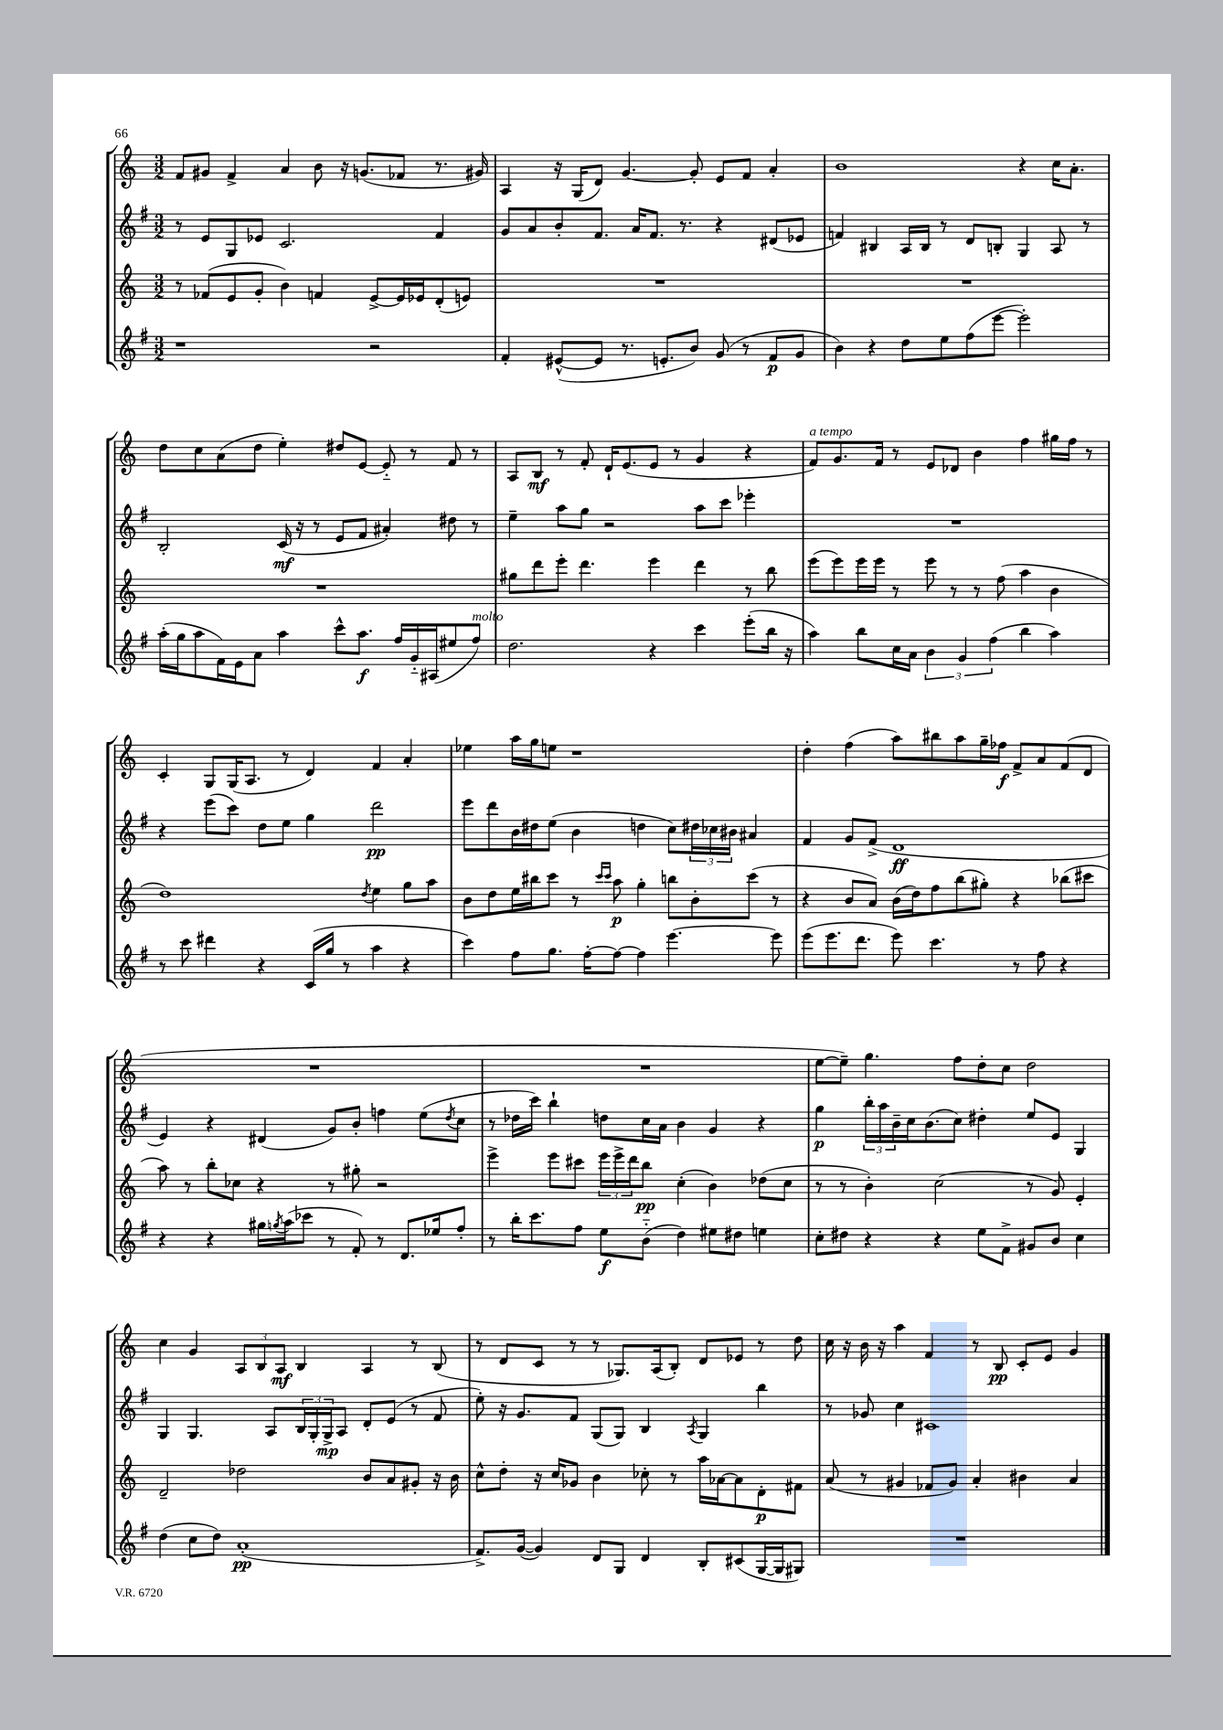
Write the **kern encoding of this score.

**kern	**dynam	**kern	**dynam	**kern	**dynam	**kern	**dynam
*part4	*part4	*part3	*part3	*part2	*part2	*part1	*part1
*staff4	*staff4	*staff3	*staff3	*staff2	*staff2	*staff1	*staff1
*clefG2	*	*clefG2	*	*clefG2	*	*clefG2	*
*k[f#]	*	*k[]	*	*k[f#]	*	*k[]	*
*M3/2	*	*M3/2	*	*M3/2	*	*M3/2	*
=135	=135	=135	=135	=135	=135	=135	=135
1r	.	8r	.	8r	.	8f/L	.
.	.	(8f-X/L	.	8e/L	.	8g#X/J	.
.	.	8e/	.	8G/	.	4f^/	.
.	.	8g'/J	.	8e-X/J	.	.	.
.	.	4b\)	.	2.c/	.	4a/	.
.	.	4fn/	.	.	.	8b\	.
.	.	.	.	.	.	16r	.
.	.	.	.	.	.	(8.gn/L	.
2r	.	[8e^/L	.	.	.	.	.
.	.	16e/L]	.	.	.	8f-X/J	.
.	.	16e-X/J	.	.	.	.	.
.	.	(8d'/	.	4f#/	.	8.r	.
.	.	8en/J)	.	.	.	.	.
.	.	.	.	.	.	16g#X/)	.
=136	=136	=136	=136	=136	=136	=136	=136
4f#'/	.	1.r	.	8g/L	.	4A/	.
.	.	.	.	8a/	.	.	.
([8e#X^^/L	.	.	.	8b'/	.	16r	.
.	.	.	.	.	.	(16G/KL	.
8e#/J]	.	.	.	8.f#/J	.	8d/J)	.
8.r	.	.	.	.	.	[4.g/	.
.	.	.	.	16a/KL	.	.	.
.	.	.	.	8.f#/J	.	.	.
8.en'/L	.	.	.	.	.	.	.
.	.	.	.	8.r	.	.	.
8b/J)	.	.	.	.	.	8g'/]	.
(8g/	.	.	.	4r	.	8e/L	.
8r	.	.	.	.	.	8f/J	.
8f#/L	p	.	.	(8d#X/L	.	4a'/	.
8g/J	.	.	.	8e-X/J	.	.	.
=137	=137	=137	=137	=137	=137	=137	=137
4b\)	.	1.r	.	4fn/)	.	1b	.
4r	.	.	.	4B#X/	.	.	.
8dd\L	.	.	.	16A/LL	.	.	.
.	.	.	.	16B#/JJ	.	.	.
8ee\	.	.	.	8r	.	.	.
(8ff#\	.	.	.	8d/L	.	.	.
[8eee\J	.	.	.	8Bn'/J	.	.	.
2eee'\])	.	.	.	4G/	.	4r	.
.	.	.	.	8A/	.	16cc\KL	.
.	.	.	.	.	.	8.a'\J	.
.	.	.	.	8r	.	.	.
!!LO:LB:g=z
=138	=138	=138	=138	=138	=138	=138	=138
(16aa'\LL	.	1.r	.	2B'/	.	8dd\L	.
16gg\J	.	.	.	.	.	.	.
8aa\	.	.	.	.	.	8cc\	.
16f#\L)	.	.	.	.	.	(8a\	.
16e\J	.	.	.	.	.	.	.
8a\J	.	.	.	.	.	8dd\J	.
4aa\	.	.	.	(16c/	mf	4ee'\)	.
.	.	.	.	16r	.	.	.
.	.	.	.	8r	.	.	.
8ccc^^\L	.	.	.	8e/L	.	8dd#X/L	.
8.aa\J	f	.	.	8f#/J	.	[8e/J	.
.	.	.	.	4a#X'/)	.	8e/]	.
16ff#/LL	.	.	.	.	.	.	.
16g/	.	.	.	.	.	8r	.
(16A#X/J	.	.	.	.	.	.	.
8ee#X/	.	.	.	8dd#X\	.	8f/	.
!LO:TX:a:i:t=molto	!	!	!	!	!	!	!
8ff#/J)	.	.	.	8r	.	8r	.
=139	=139	=139	=139	=139	=139	=139	=139
2.dd\	.	8gg#X\L	.	4ee~\	.	8A/L	.
.	.	8ddd\	.	.	.	8B/J	mf
.	.	8eee'\J	.	8aa\L	.	8r	.
.	.	4.ddd\	.	8gg\J	.	8f'/	.
.	.	.	.	2r	.	16d`/KL	.
.	.	.	.	.	.	(8.e/	.
4r	.	4eee\	.	.	.	8e/J	.
.	.	.	.	.	.	8r	.
4ccc\	.	4ddd\	.	8aa\L	.	4g/	.
.	.	.	.	8ccc\J	.	.	.
(8eee'\L	.	8r	.	4eee-X'\	.	4r	.
16bb\Jk	.	8bb\	.	.	.	.	.
16r	.	.	.	.	.	.	.
=140	=140	=140	=140	=140	=140	=140	=140
!	!	!	!	!	!	!LO:TX:a:i:t=a tempo	!
4aa\)	.	(8eee\L	.	1.r	.	8f/L)	.
.	.	8eee\)	.	.	.	8.g/	.
8bb\L	.	16eee\L	.	.	.	.	.
.	.	16eee\JJ	.	.	.	16f/Jk	.
16cc\L	.	8r	.	.	.	8r	.
16a\JJ	.	.	.	.	.	.	.
6b\	.	8eee\	.	.	.	8e/L	.
.	.	8r	.	.	.	8d-X/J	.
6g/	.	.	.	.	.	.	.
.	.	8r	.	.	.	4b\	.
(6ff#\	.	.	.	.	.	.	.
.	.	(8ff\	.	.	.	.	.
4bb\	.	4aa\	.	.	.	4ff\	.
4aa\)	.	4b\	.	.	.	16gg#X\LL	.
.	.	.	.	.	.	16ff\JJ	.
.	.	.	.	.	.	8r	.
!!LO:LB:g=z
=141	=141	=141	=141	=141	=141	=141	=141
8r	.	1dd)	.	4r	.	4c'/	.
8ccc\	.	.	.	.	.	.	.
4ddd#X\	.	.	.	(8eee\L	.	8G/L	.
.	.	.	.	8ccc\J)	.	(16G/K	.
.	.	.	.	.	.	8.A/J	.
4r	.	.	.	8dd\L	.	.	.
.	.	.	.	8ee\J	.	8r	.
(16c/LL	.	.	.	4gg\	.	4d/)	.
16gg/JJ	.	.	.	.	.	.	.
8r	.	.	.	.	.	.	.
.	.	8qdd/	.	.	.	.	.
4aa\	.	4ee\	.	2ddd\	pp	4f/	.
4r	.	8gg\L	.	.	.	4a'/	.
.	.	8aa\J	.	.	.	.	.
=142	=142	=142	=142	=142	=142	=142	=142
4ccc\)	.	8b\L	.	8eee\L	.	4ee-X\	.
.	.	8dd\	.	8ddd\	.	.	.
8ff#\L	.	16ee\L	.	16b\L	.	16aa\LL	.
.	.	16bb#X\J	.	16dd#X\J	.	16gg\J	.
8.gg\J	.	8ccc\J	.	(8ee\J	.	8een\J	.
.	.	8r	.	4b\	.	1r	.
[16ff#'\KL	.	.	.	.	.	.	.
.	.	16qqccc/LL	.	.	.	.	.
.	.	16qqccc/JJ	.	.	.	.	.
8ff#\J_	.	8aa\	p	.	.	.	.
4ff#\]	.	4gg'\	.	4ddn\	.	.	.
[4.eee\	.	8bbn\L	.	8cc\L)	.	.	.
.	.	8b'\	.	24dd#X\L	.	.	.
.	.	.	.	24cc-X\	.	.	.
.	.	.	.	24b#X\JJ	.	.	.
.	.	(8ccc\J	.	4a#X/	.	.	.
8eee\]	.	8r	.	.	.	.	.
=143	=143	=143	=143	=143	=143	=143	=143
(8eee\L	.	4r	.	4f#/	.	4dd'\	.
8.eee\	.	.	.	.	.	.	.
.	.	8b/L	.	8g/L	.	(4ff\	.
8.ddd\J	.	.	.	.	.	.	.
.	.	8a/J)	.	(8f#^/J	.	.	.
8eee\)	.	(16b\LL	.	1d	ff	8aa\L)	.
.	.	16dd\J)	.	.	.	.	.
4.ccc\	.	8ff\	.	.	.	8bb#X\	.
.	.	(8bb\	.	.	.	8aa\	.
.	.	8gg#X'\J)	.	.	.	16gg~\L	.
.	.	.	.	.	.	16ff-X\JJ	f
8r	.	4r	.	.	.	8f^/L	.
8ff#\	.	.	.	.	.	8a/	.
4r	.	(8bb-X\L	.	.	.	(8f/	.
.	.	8ccc#X\J	.	.	.	8d/J	.
!!LO:LB:g=z
=144	=144	=144	=144	=144	=144	=144	=144
4r	.	8aa\)	.	4e/)	.	1.r	.
.	.	8r	.	.	.	.	.
4r	.	8bb'\L	.	4r	.	.	.
.	.	8cc-X\J	.	.	.	.	.
16gg#X\LL	.	4r	.	(4d#X/	.	.	.
8qggn/	.	.	.	.	.	.	.
(16aa\J	.	.	.	.	.	.	.
8ccc-X\J	.	.	.	.	.	.	.
8r	.	8r	.	8g/L)	.	.	.
8f#'/)	.	8gg#X'\	.	8b'/J	.	.	.
8r	.	2r	.	4ffn\	.	.	.
8.d/L	.	.	.	.	.	.	.
.	.	.	.	(8ee\L	.	.	.
16ee-X/k	.	.	.	.	.	.	.
.	.	.	.	8qdd/	.	.	.
8ff#'/J	.	.	.	8cc\J	.	.	.
=145	=145	=145	=145	=145	=145	=145	=145
8r	.	4eee^\	.	8r	.	1.r	.
16bb'\KL	.	.	.	16dd-X\LL	.	.	.
8.ccc\	.	.	.	16ccc\JJ)	.	.	.
.	.	8eee\L	.	4bb`\	.	.	.
8ff#\J	.	8ccc#X\J	.	.	.	.	.
8ee\L	f	24eee\LL	.	8ddn\L	.	.	.
.	.	24eee^\	.	.	.	.	.
.	.	24ddd\J	.	.	.	.	.
(8b\J	.	8bb\J	pp	16cc\L	.	.	.
.	.	.	.	16a\JJ	.	.	.
4dd\)	.	(4cc'\	.	4b\	.	.	.
8ee#X\L	.	4b\)	.	4g/	.	.	.
8dd#X\J	.	.	.	.	.	.	.
4een\	.	(8dd-X\L	.	4r	.	.	.
.	.	8cc\J	.	.	.	.	.
=146	=146	=146	=146	=146	=146	=146	=146
8cc'\L	.	8r	.	4gg\	p	[8ee\L	.
8dd#X\J	.	8r	.	.	.	8ee~\J])	.
4r	.	4b'\)	.	24bb'\LL	.	4.gg\	.
.	.	.	.	24aa\	.	.	.
.	.	.	.	24b~\	.	.	.
.	.	.	.	16cc\J	.	.	.
.	.	.	.	(8.b\	.	.	.
4r	.	(2cc\	.	.	.	.	.
.	.	.	.	8cc\J)	.	8ff\L	.
8ee\L	.	.	.	4dd#X'\	.	8dd'\	.
8f#^\J	.	.	.	.	.	8cc\J	.
8g#X/L	.	8r	.	8ee/L	.	2dd\	.
8b/J	.	8g/)	.	8e/J	.	.	.
4cc\	.	4e'/	.	4G/	.	.	.
!!LO:LB:g=z
=147	=147	=147	=147	=147	=147	=147	=147
(4dd\	.	2d~/	.	4G/	.	4cc\	.
8cc\L	.	.	.	4.G/	.	4g/	.
8dd\J)	.	.	.	.	.	.	.
(1a'	pp	2dd-X\	.	.	.	12A/L	.
.	.	.	.	.	.	12B/	.
.	.	.	.	8A/L	.	.	.
.	.	.	.	.	.	12A/J	mf
.	.	.	.	24B/L	.	4B/	.
.	.	.	.	24G'/	.	.	.
.	.	.	.	24G^/J	mp	.	.
.	.	.	.	8A/J	.	.	.
.	.	8b/L	.	8d'/L	.	4A/	.
.	.	8a/	.	(8e/J	.	.	.
.	.	8g#X'/J	.	8r	.	8r	.
.	.	16r	.	8f#/	.	(8B/	.
.	.	16b\	.	.	.	.	.
=148	=148	=148	=148	=148	=148	=148	=148
8.f#^/L)	.	8cc^^\L	.	8ee'\)	.	8r	.
.	.	8dd'\J	.	16r	.	8d/L	.
([16g/Jk	.	.	.	8.g/L	.	.	.
4g/])	.	16r	.	.	.	8c/J	.
.	.	16cc/KL	.	.	.	.	.
.	.	8g-X/J	.	8f#/J	.	8r	.
8d/L	.	4b\	.	(8G/L	.	8r	.
8G/J	.	.	.	8G/J)	.	8.G-X/L)	.
4d/	.	8cc-X'\	.	4B/	.	.	.
.	.	.	.	.	.	(16A/k	.
.	.	8r	.	.	.	8B'/J)	.
.	.	.	.	8qA/	.	.	.
8B'/L	.	16aa\LL	.	4G/	.	8d/L	.
.	.	[16a-X\J	.	.	.	.	.
(8c#X/	.	8a-\]	.	.	.	8e-X/J	.
[16G/L	.	8d'\	p	4bb\	.	8r	.
16G/J]	.	.	.	.	.	.	.
8G#X/J)	.	8f#X\J	.	.	.	8dd\	.
=149	=149	=149	=149	=149	=149	=149	=149
1.r	.	(8a/	.	8r	.	16cc\	.
.	.	.	.	.	.	16r	.
.	.	8r	.	8g-X/	.	16b\	.
.	.	.	.	.	.	16r	.
.	.	4g#X/	.	4cc\	.	4aa\	.
.	.	8f-X/L	.	1c#X	.	4f/	.
.	.	8g#/J)	.	.	.	.	.
.	.	4a'/	.	.	.	8r	.
.	.	.	.	.	.	8B/	pp
.	.	4b#X\	.	.	.	8c'/L	.
.	.	.	.	.	.	8e/J	.
.	.	4a/	.	.	.	4g/	.
==	==	==	==	==	==	==	==
*-	*-	*-	*-	*-	*-	*-	*-
